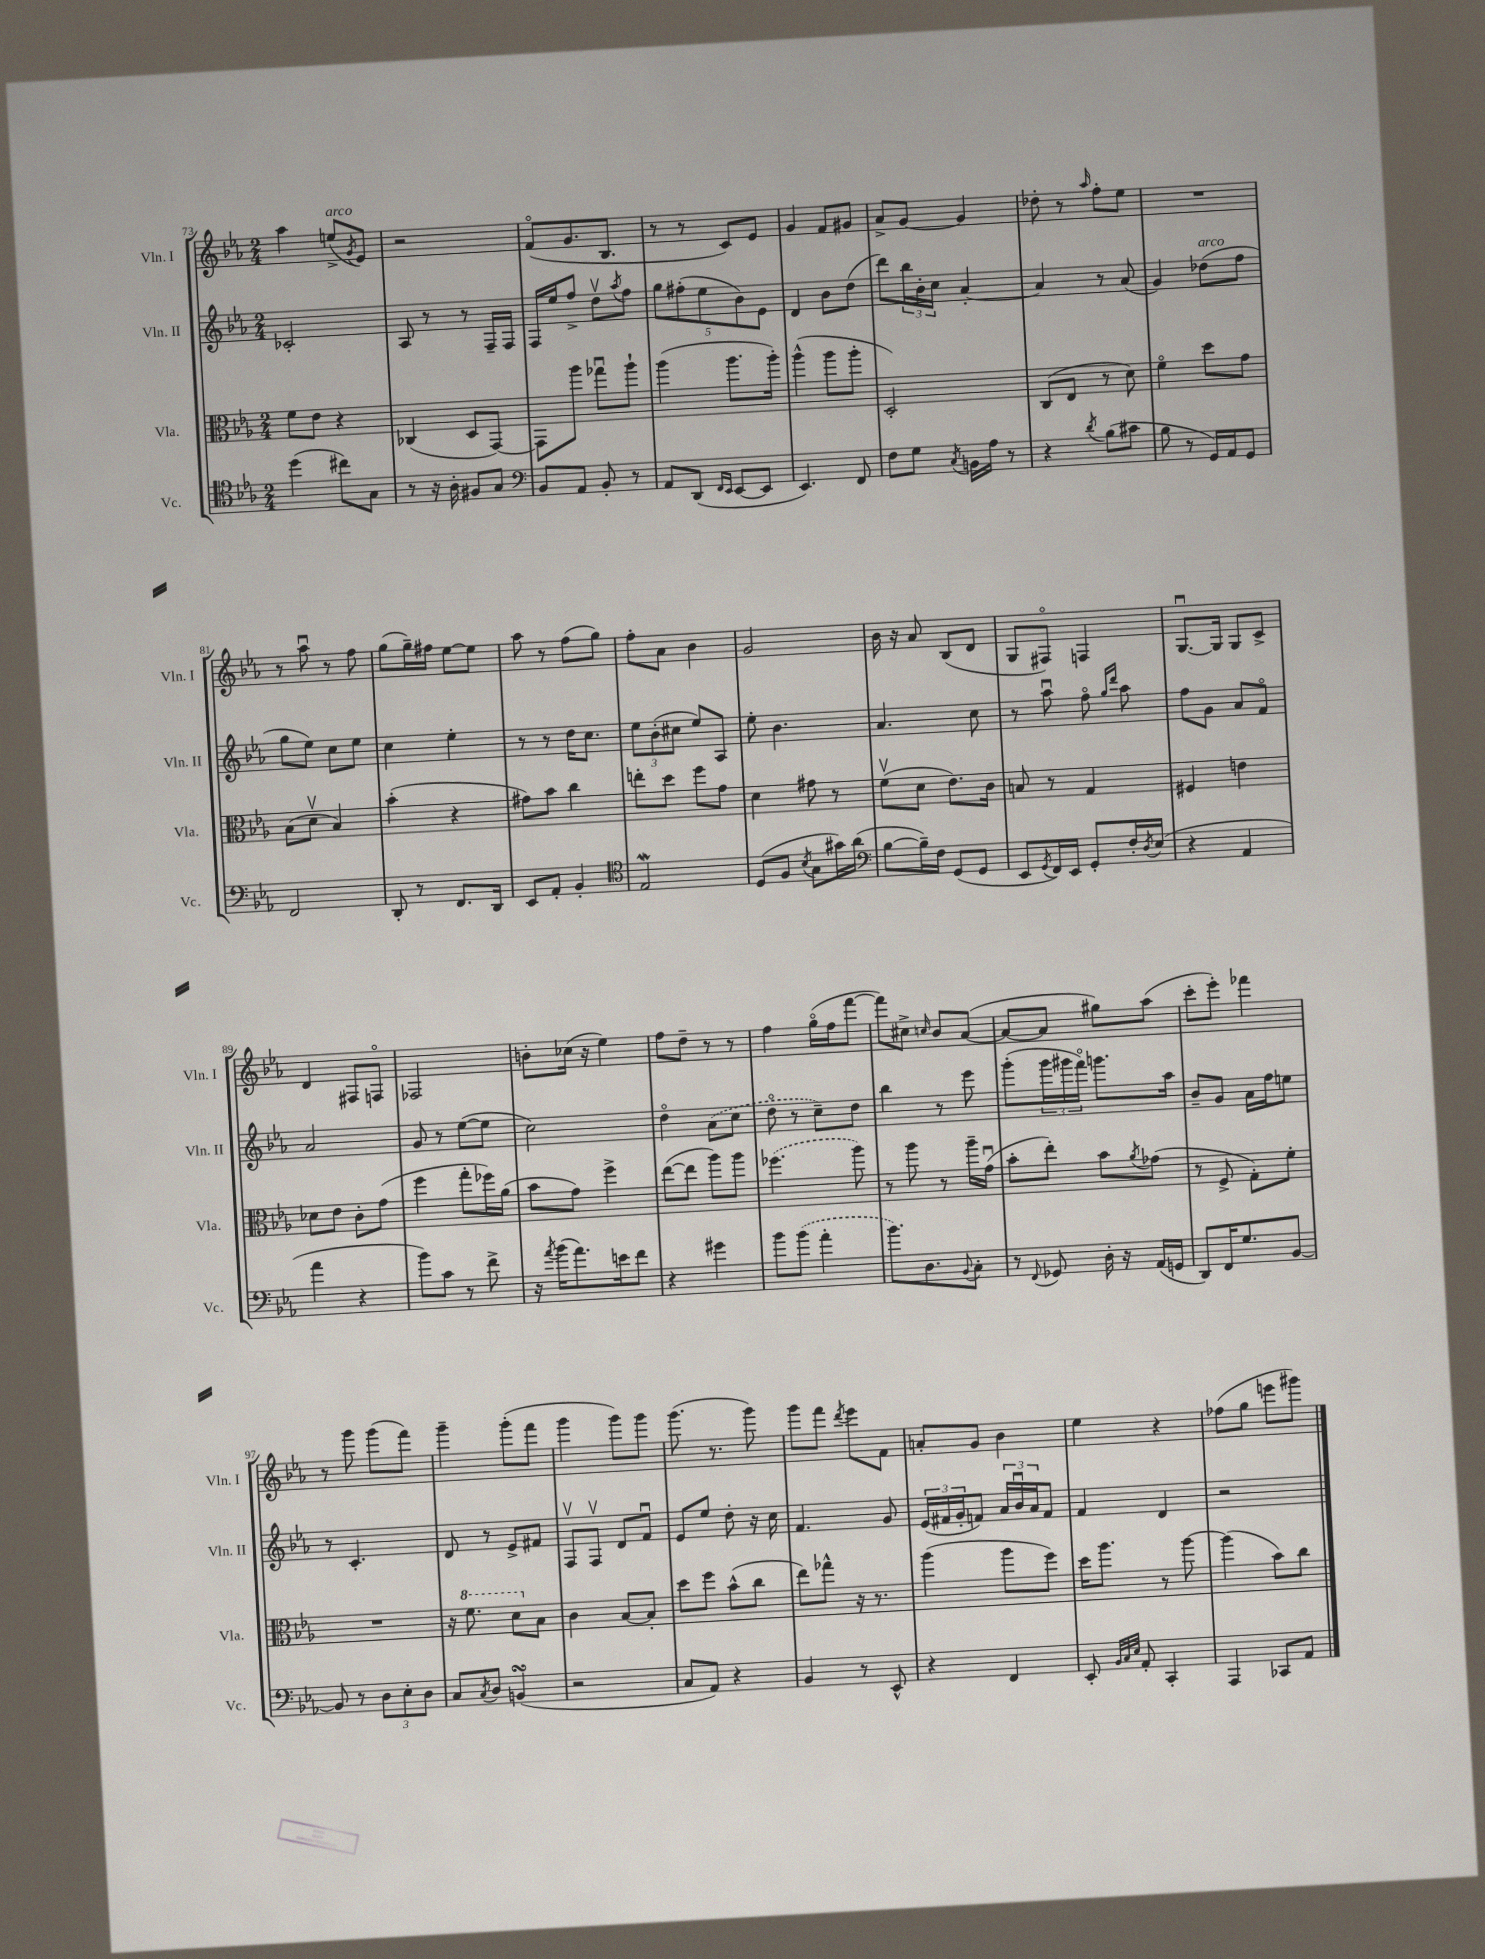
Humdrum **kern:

**kern	**kern	**kern	**kern
*part4	*part3	*part2	*part1
*staff4	*staff3	*staff2	*staff1
*I"Vc.	*I"Vla.	*I"Vln. II	*I"Vln. I
*I'Vc.	*I'Vla.	*I'Vln. II	*I'Vln. I
*clefC4	*clefC3	*clefG2	*clefG2
*k[b-e-a-]	*k[b-e-a-]	*k[b-e-a-]	*k[b-e-a-]
*M2/4	*M2/4	*M2/4	*M2/4
=73	=73	=73	=73
(4dd\	8f\L	2c-X'/	4aa-\
.	8e-\J	.	.
!	!	!	!LO:TX:a:i:t=arco
8cc#X\L)	4r	.	(8een^/L
.	.	.	8qg/
8G\J	.	.	8e-/J)
=74	=74	=74	=74
8r	(4C-X/	8A-/	2r
16r	.	8r	.
16A-'\	.	.	.
8F#X/L	8D/L	8r	.
8G/J	[8GG/J)	16F~/LL	.
.	.	16F/JJ	.
=75	=75	=75	=75
*clefF4	*	*	*
8BB-/L	8GG\L]	16F/LL	(8f/L
.	.	16ee-/J	.
8AA-/J	8aa-\J	8ff^/J	8.g/
8BB-'/	8gg-Xu\L	8ddv\L	.
.	.	.	8.B-/J
.	.	8qaa-/	.
8r	8aa-`\J	8ff\J	.
=76	=76	=76	=76
8AA-/L	(4aa-\	10gg\L	8r
.	.	(10ff#X'\	.
(8DD/J	.	.	8r
.	.	10ee-\	.
16qqFF/LL	.	.	.
16qqEE-/JJ	.	.	.
[8EE-/L	8.aa-\L	.	8c/L)
.	.	10b-\)	.
8EE-/J]	.	.	8e-/J
.	.	10e-\J	.
.	16aa-'\Jk)	.	.
=77	=77	=77	=77
4.EE-/)	(4aa-^^\	4d/	4g/
.	8aa-\L	8b-\L	8f/L
8FF/	8aa-'\J	(8dd\J	8g#X/J
=78	=78	=78	=78
8F\L	2D'/)	8ddd\L)	8a-^/L
8G\J	.	24bb-\L	[8g/J
.	.	24b-'\	.
.	.	24cc\JJ	.
8qC/	.	.	.
16BBn\LL	.	[4a-'/	4g/]
16A-\JJ	.	.	.
8r	.	.	.
=79	=79	=79	=79
4r	(8C/L	4a-/]	8dd-X'\
.	8E-/J	.	8r
8qd/	.	.	16qqaa-/
(8B-\L	8r	8r	8ff'\L
8c#X\J	8d\)	(8a-/	8ee-\J
=80	=80	=80	=80
8B-\	4f\	4g/)	2r
8r	.	.	.
!	!	!LO:TX:a:i:t=arco	!
16GG/LL)	8dd\L	(8dd-X\L	.
16AA-/J	.	.	.
8GG/J	8g\J	8ff\J	.
!!LO:LB:g=z
=81	=81	=81	=81
2FF/	(8B-\L	8gg\L	8r
.	8dv\J	8ee-\J)	8aa-u\
.	4B-/)	8cc\L	8r
.	.	8ee-\J	8ff\
=82	=82	=82	=82
8DD'/	(4b-'\	4cc\	(8gg\L
8r	.	.	16gg~\L)
.	.	.	16ff#X\JJ
8.FF/L	4r	4ee-'\	[8ee-\L
.	.	.	8ee-\J]
16DD/Jk	.	.	.
=83	=83	=83	=83
8EE-/L	8g#X\L)	8r	8aa-\
8AA-'/J	8b-\J	8r	8r
4BB-'/	4cc\	16dd\KL	(8ff\L
.	.	8.cc\J	.
.	.	.	8gg\J)
=84	=84	=84	=84
*clefC4	*	*	*
2E-w/	8een'\L	12ee-\L	8ff'\L
.	.	(12b-'\	.
.	8dd\J	.	8a-\J
.	.	12cc#X\J	.
.	8ff\L	8ee-/L)	4b-\
.	8g\J	8A-/J	.
=85	=85	=85	=85
(8D/L	4d\	8ee-'\	2g/
8F/J	.	4.b-\	.
8qB-/	.	.	.
8G\L	8g#X\	.	.
16g#X\L)	8r	.	.
(16a-\JJ	.	.	.
=86	=86	=86	=86
*clefF4	*	*	*
[8B-\L	(8fv\L	4.a-/	16b-\
.	.	.	16r
16B-~\L])	8d\J	.	8a-/
16F\JJ	.	.	.
(8GG/L	8.e-\L)	.	(8B-/L
8GG/J	.	8cc\	8d/J
.	16c\Jk	.	.
=87	=87	=87	=87
8EE-/L	8Bn/	8r	8G/L
8qGG/	.	.	.
16FF/L)	8r	8aa-u\	8F#X/J)
16EE-/JJ	.	.	.
8GG'/L	4G/	8ff\	4Fn/
.	.	16qqgg/LL	.
.	.	16qqddd/JJ	.
16F'/L	.	8aa-\	.
8qD/	.	.	.
(16E-/JJ	.	.	.
=88	=88	=88	=88
4r	4F#X/	8ff\L	[8.Gu/L
.	.	8g\J	.
.	.	.	16G/Jk]
4AA-/	4en\	8a-/L	8G/L
.	.	8f/J	8c^/J
!!LO:LB:g=z
=89	=89	=89	=89
4a-\	8d-X\L	2a-/	4d/
.	8e-\J	.	.
4r	8c'\L	.	8F#X/L
.	(8g\J	.	8Fn/J
=90	=90	=90	=90
8b-\L)	4ff\	8g/	2F-X/
8c\J	.	8r	.
8r	8gg'\L	([8ee-\L	.
8f^\	16ff-X\L)	8ee-\J]	.
.	(16a-\JJ	.	.
=91	=91	=91	=91
16r	8b-\L	2cc\)	8bn'\L
8qa-/	.	.	.
(16b-\KL	.	.	.
8.a-\)	8g\J)	.	(16cc-X\Jk
.	.	.	16r
.	4ff^\	.	4ee-\)
16en\k	.	.	.
8f\J	.	.	.
=92	=92	=92	=92
4r	([8ee-\L	4dd\	8ff\L
.	8ee-\J]	.	8dd~\J
4g#X\	8aa-\L)	(8a-\L	8r
.	8aa-\J	8cc\J	8r
=93	=93	=93	=93
8b-\L	(4.ff-X\	8dd\	4ff\
(8b-\J	.	8r	.
4a-'\	.	8cc~\L)	(16gg\LL
.	.	.	16ff\J
.	8aa-\)	8dd\J	[8fff\J
=94	=94	=94	=94
8.b-\L)	8r	4bb-\	8fff\L])
.	8aa-\	.	8cc#X^\J
8.D\	.	.	.
.	.	.	16qqccn/
.	8r	8r	8b-/L
8qqBB-/	.	.	.
8C'\J	16aa-~\LL	8eee-\	([8a-/J
.	(16gu\JJ	.	.
=95	=95	=95	=95
8r	8b-'\L	(8ggg'\L	8a-/L_
8qqFF/	.	.	.
8GG-X/	8ee-'\J)	24ggg\L	8a-/J]
.	.	24ggg#X\	.
.	.	24fff\JJ)	.
16D'\	8b-\L	8.gggn\L	8gg#X\L)
16r	.	.	.
.	8qa-/	.	.
(16AA-/LL	(8g-X\J	.	(8aa-\J
16GGn/JJ	.	16aa-\Jk	.
=96	=96	=96	=96
8DD/L)	8r	8b-~/L	8ccc'\L
16FF/K	8F^/	8g/J	8eee-'\J)
8.G/	.	.	.
.	8G'\L)	16a-\LL	4fff-X\
.	.	16ff\J	.
[8BB-/J	8f'\J	8een\J	.
!!LO:LB:g=z
=97	=97	=97	=97
8BB-/]	2r	8r	8r
8r	.	4.c'/	8ggg\
12D\L	.	.	(8ggg\L
12E-'\	.	.	.
.	.	.	8fff\J)
12D\J	.	.	.
=98	=98	=98	=98
8C/L	16r	8d/	4ggg~\
*	*8va	*	*
.	8.ff\	.	.
8qC/	.	.	.
8D/J	.	8r	.
(4BBnsSsS/	8dd\L	8e-^/L	(8ggg'\L
*	*X8va	*	*
.	8B-\J	8f#X/J	8fff\J
=99	=99	=99	=99
2r	4c\	8Fv/L	4ggg\
.	.	8Fv/J	.
.	[8B-/L	8d/L	8ggg\L)
.	8B-'/J]	8fu/J	8ggg\J
=100	=100	=100	=100
8C/L	8dd\L	8e-/L	(8.ggg\
8AA-/J)	8ff\J	8ee-/J	.
.	.	.	8.r
4r	(8b-^^\L	8dd'\	.
.	8cc\J	16r	8ggg\)
.	.	16cc\	.
=101	=101	=101	=101
4BB-/	8ee-\L)	4.f/	8ggg\L
.	8gg-X^^\J	.	8fff\J
.	.	.	8qddd/
8r	16r	.	8eee-\L
.	8.r	.	.
8EE-^^/	.	8g/	8f\J
=102	=102	=102	=102
4r	(4aa-\	(24e-/LL	8an'/L
.	.	24f#X/	.
.	.	24g'/J	.
.	.	8fn/J)	8g/J
4FF/	8aa-\L	24a-/LL	4b-\
.	.	24b-u/	.
.	.	24a-/J	.
.	8ff\J)	8f/J	.
=103	=103	=103	=103
8EE-'/	16dd\KL	4f/	4ee-\
.	8.aa-\J	.	.
32qqBB-/LLL	.	.	.
32qqC/	.	.	.
32qqE-/JJJ	.	.	.
8AA-'/	.	.	.
4CC'/	8r	4d/	4r
.	[8aa-\	.	.
=104	=104	=104	=104
4AAA-/	(4aa-\]	2r	(8ff-X\L
.	.	.	8gg\J
8CC-X/L	8b-\L)	.	8eeen\L
8AA-/J	8cc\J	.	8ggg#X\J)
==	==	==	==
*-	*-	*-	*-
